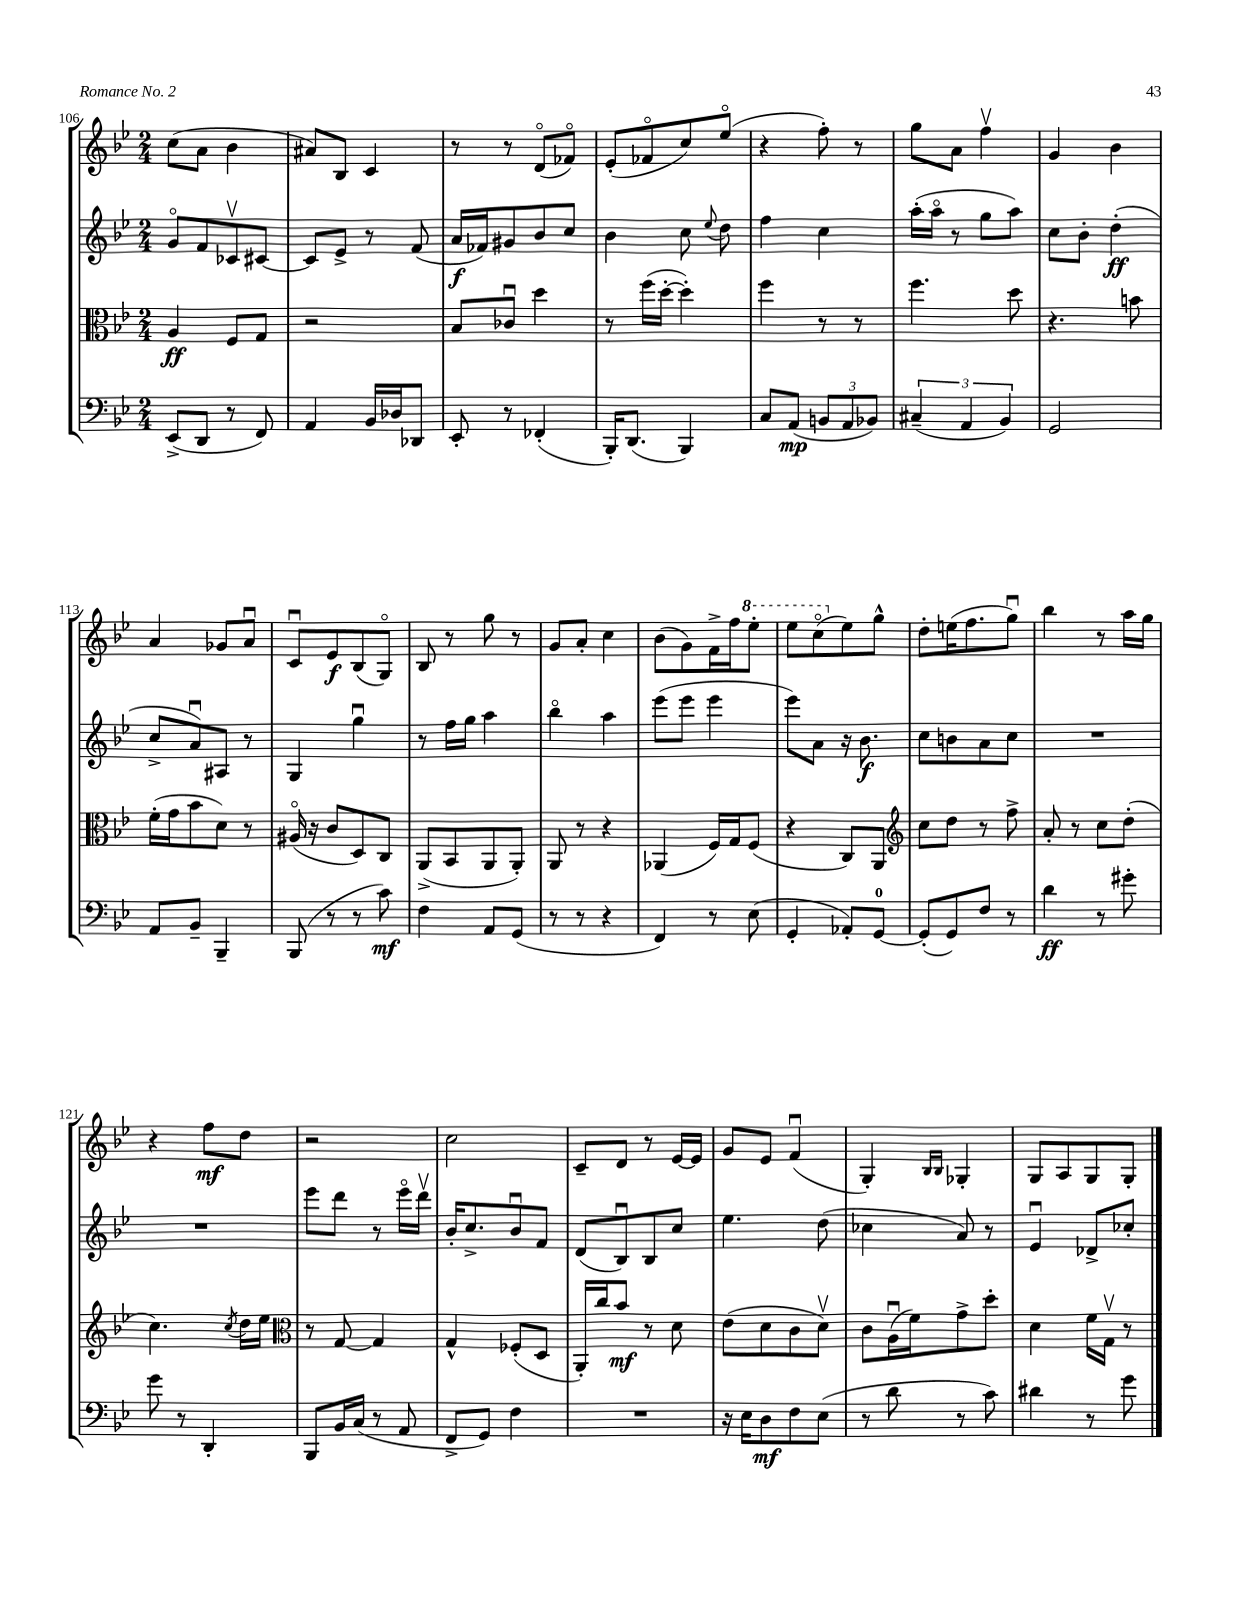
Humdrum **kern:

**kern	**kern	**kern	**kern
*staff4	*staff3	*staff2	*staff1
*clefF4	*clefC3	*clefG2	*clefG2
*k[b-e-]	*k[b-e-]	*k[b-e-]	*k[b-e-]
*M2/4	*M2/4	*M2/4	*M2/4
(8EE-^/L	4A/	8go/L	(8cc\L
8DD/J	.	8f/	8a\J
8r	8F/L	8c-v/	4b-\
8FF/)	8G/J	[8c#/J	.
=	=	=	=
4AA/	2r	8c#/]L	8a#/L)
.	.	8e-^/J	8B-/J
16BB-/LL	.	8r	4c/
16D-/J	.	.	.
8DD-/J	.	(8f/	.
=	=	=	=
8EE-'/	8B-/L	16a/LL	8r
.	.	16f-/J)	.
8r	8c-u/J	8g#/	8r
(4FF-'/	4dd\	8b-/	(8do/L
.	.	8cc/J	8f-o/J)
=	=	=	=
16BBB-'/LK)	8r	4b-\	(8e-'/L
(8.DD/J	.	.	.
.	(16ff\LL	.	8f-o/
.	[16dd'\JJ	.	.
4BBB-/)	4dd'\])	8cc\	8cc/)
.	.	8qqee-/	.
.	.	8dd\	(8ee-o/J
=	=	=	=
8C/L	4ff\	4ff\	4r
(8AA/J	.	.	.
12BB/L	8r	4cc\	8ff'\)
12AA/	.	.	.
.	8r	.	8r
12BB-/J)	.	.	.
=	=	=	=
(6C#~/	4.ff\	(16aa'\LL	8gg\L
.	.	16aao\JJ	.
.	.	8r	8a\J
6AA/	.	.	.
.	.	8gg\L	4ffv\
6BB-/)	.	.	.
.	8dd\	8aa\J)	.
=	=	=	=
2GG/	4.r	8cc\L	4g/
.	.	8b-'\J	.
.	.	(4dd'\	4b-\
.	8b\	.	.
=	=	=	=
8AA/L	(16f'\LL	8cc^/L	4a/
.	16g\J	.	.
8BB-~/J	8b-\	8au/)	.
4BBB-~/	8d\J)	8A#/J	8g-/L
.	8r	8r	8au/J
=	=	=	=
(8BBB-/	(16A#o/	4G/	8cu/L
.	16r	.	.
8r	8c/L	.	8e-/
8r	8D/)	4ggu\	(8B-/
8c\)	8C/J	.	8Go/J)
=	=	=	=
4F\	(8AA^/L	8r	8B-/
.	8BB-/	16ff\LL	8r
.	.	16gg\JJ	.
8AA/L	8AA/	4aa\	8gg\
(8GG/J	8AA'/J)	.	8r
=	=	=	=
8r	8AA/	4bb-o\	8g/L
8r	8r	.	8a'/J
4r	4r	4aa\	4cc\
=	=	=	=
4FF/)	(4AA-/	(8eee-\L	(8b-\L
.	.	8eee-\J	8g\)
8r	16F/LL)	4eee-\	16f^\L
.	16G/J	.	16ff\J
(8E-\	(8F/J	.	8eee-'\J
=	=	=	=
4GG'/	4r	8eee-\L)	8eee-\L
.	.	8a\J	(8ccco\
8AA-'/L)	8C/L)	16r	8ee-\)
.	.	8.b-\	.
[8GG/J	8AA/J	.	8gg^^\J
=	=	=	=
*	*clefG2	*	*
(8GG'/]L	8cc\L	8cc\L	8dd'\L
8GG/)	8dd\J	8b\	(16ee\K
.	.	.	8.ff\
8F/J	8r	8a\	.
8r	8ff^\	8cc\J	8ggu\J)
=	=	=	=
4d\	8a'/	2r	4bb-\
.	8r	.	.
8r	8cc\L	.	8r
8g#'\	(8dd'\J	.	16aa\LL
.	.	.	16gg\JJ
=	=	=	=
8g\	4.cc\)	2r	4r
8r	.	.	.
4DD'/	.	.	8ff\L
.	8qcc/	.	.
.	16dd\LL	.	8dd\J
.	16ee-\JJ	.	.
=	=	=	=
*	*clefC3	*	*
8BBB-/L	8r	8eee-\L	2r
16BB-/L	[8G/	8ddd\J	.
(16C/JJ	.	.	.
8r	4G/]	8r	.
8AA/	.	16eee-o\LL	.
.	.	16dddv\JJ	.
=	=	=	=
8FF^/L	4G^^/	16b-'/LK	2cc\
.	.	8.cc^/	.
8GG/J)	.	.	.
4F\	(8F-'/L	8b-u/	.
.	8D/J	8f/J	.
=	=	=	=
2r	16AA'/LL)	(8d/L	8c~/L
.	16cc/J	.	.
.	8b-/J	8B-u/)	8d/J
.	8r	8B-/	8r
.	8d\	8cc/J	[16e-/LL
.	.	.	16e-/]JJ
=	=	=	=
16r	(8e-\L	4.ee-\	8g/L
16E-\LK	.	.	.
8D\	8d\	.	8e-/J
8F\	8c\	.	(4fu/
(8E-\J	8dv\J)	(8dd\	.
=	=	=	=
8r	8c\L	4cc-\	4G'/)
8d\	(16Au\L	.	.
.	16f\J)	.	.
.	.	.	16qqB-/LL
.	.	.	16qqB-/JJ
8r	8g^\	8a/)	4G-'/
8c\)	8dd'\J	8r	.
=	=	=	=
4d#\	4d\	4e-u/	8G/L
.	.	.	8A/
8r	16f\LL	8d-^/L	8G/
.	16Gv\JJ	.	.
8g\	8r	8cc-'/J	8G'/J
==	==	==	==
*-	*-	*-	*-
